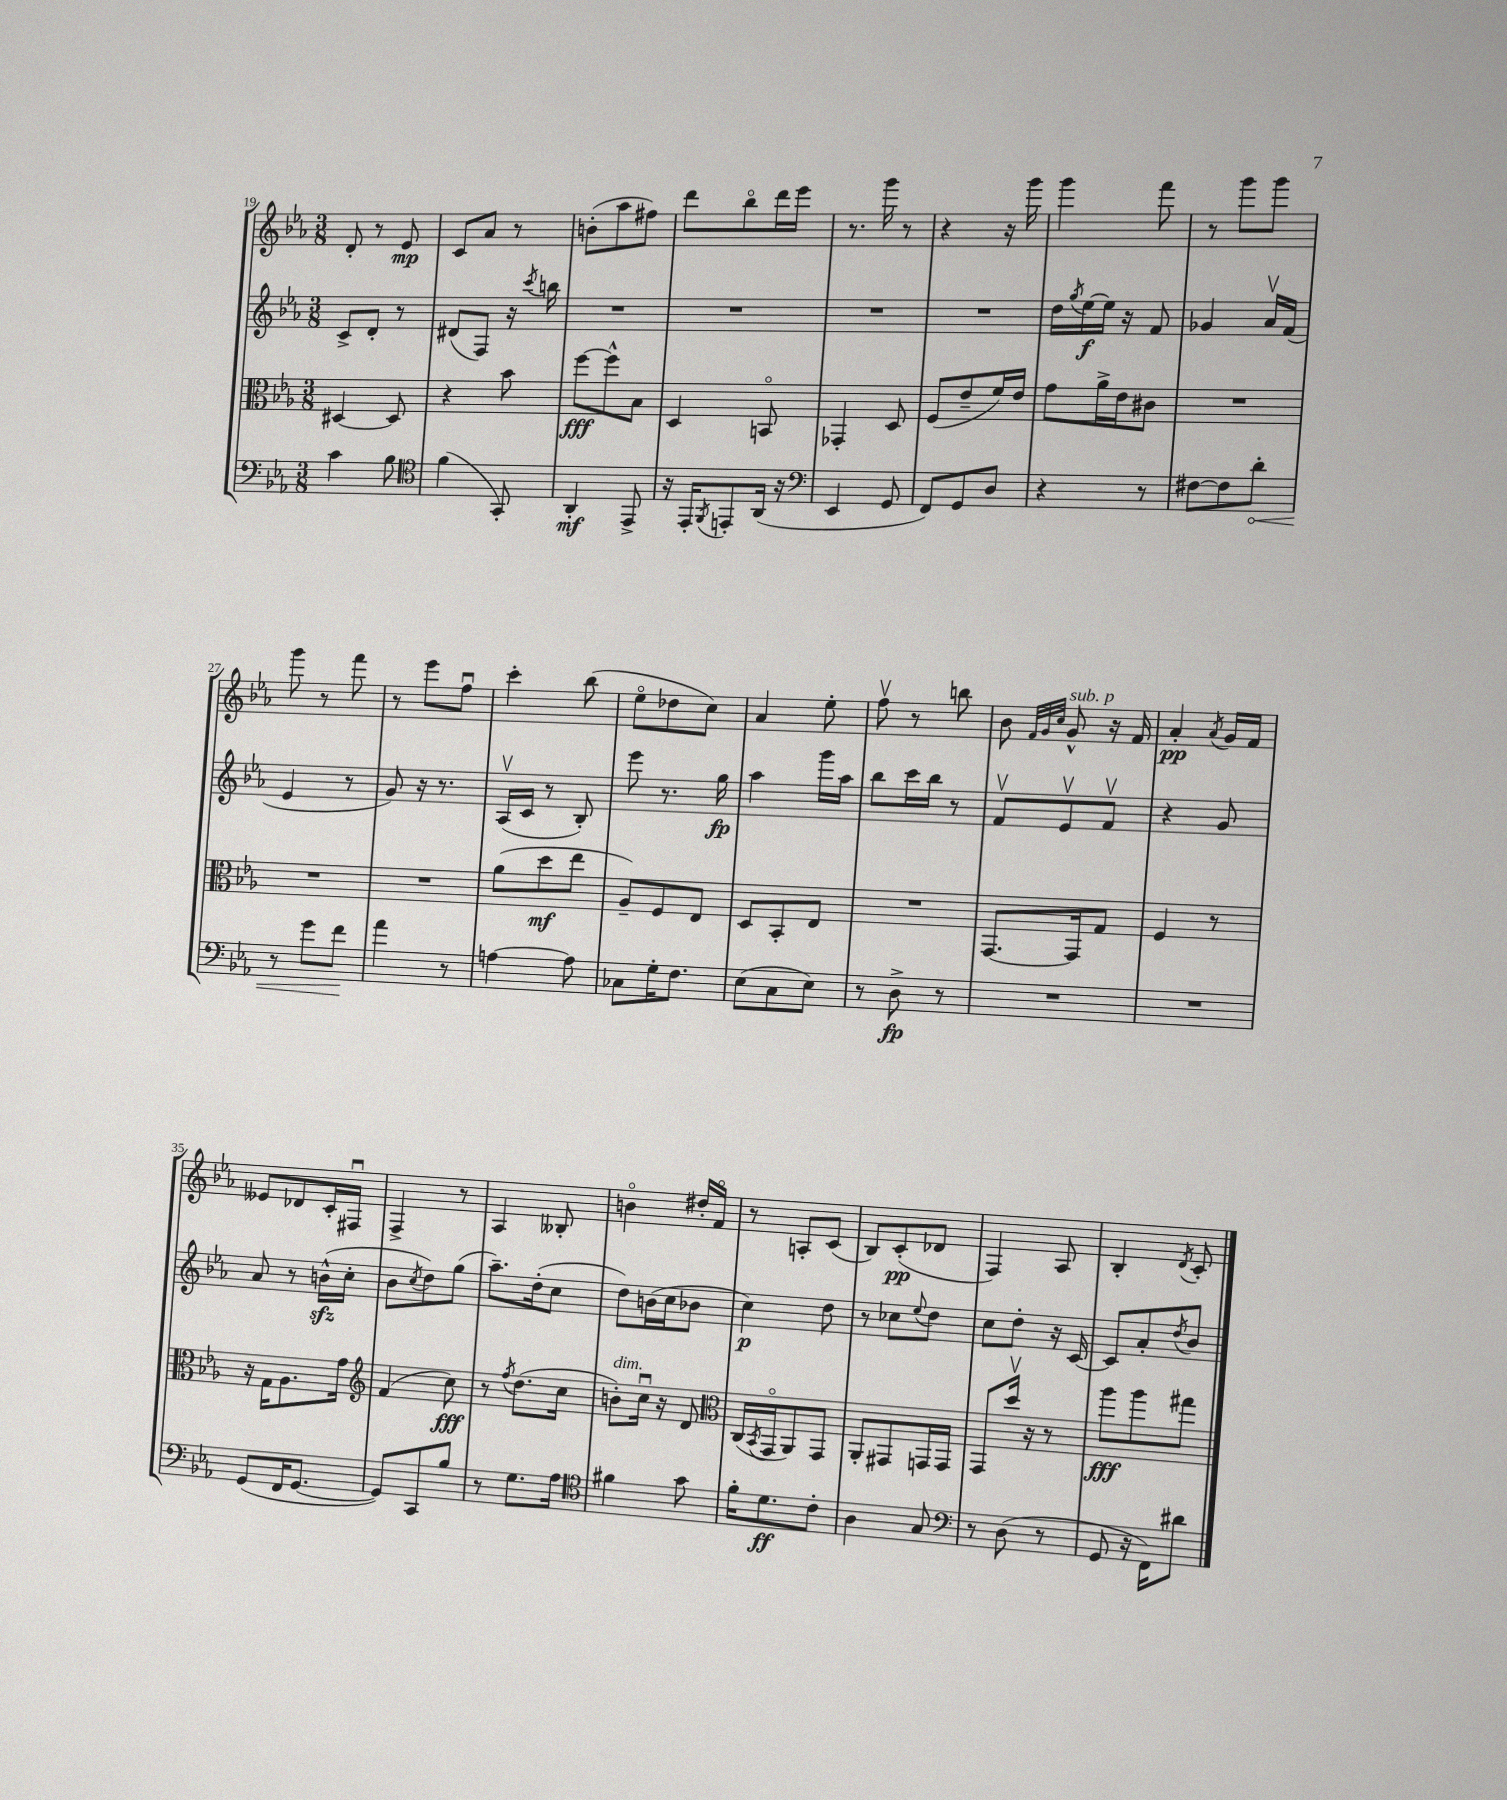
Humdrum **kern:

**kern	**dynam	**kern	**dynam	**kern	**dynam	**kern	**dynam
*part4	*part4	*part3	*part3	*part2	*part2	*part1	*part1
*staff4	*staff4	*staff3	*staff3	*staff2	*staff2	*staff1	*staff1
*clefF4	*	*clefC3	*	*clefG2	*	*clefG2	*
*k[b-e-a-]	*	*k[b-e-a-]	*	*k[b-e-a-]	*	*k[b-e-a-]	*
*M3/8	*	*M3/8	*	*M3/8	*	*M3/8	*
=19	=19	=19	=19	=19	=19	=19	=19
4c\	.	[4D#X/	.	8c^/L	.	8d'/	.
.	.	.	.	8d'/J	.	8r	.
8B-\	.	8D#/]	.	8r	.	8e-/	mp
=20	=20	=20	=20	=20	=20	=20	=20
*clefC4	*	*	*	*	*	*	*
(4f\	.	4r	.	(8d#X/L	.	8c/L	.
.	.	.	.	8F/J)	.	8a-/J	.
8GG'/)	.	8b-\	.	16r	.	8r	.
.	.	.	.	8qccc/	.	.	.
.	.	.	.	16bbn\	.	.	.
=21	=21	=21	=21	=21	=21	=21	=21
4AA-'/	mf	[8ff\L	fff	4.r	.	(8bn'\L	.
.	.	8ff^^\]	.	.	.	8aa-\	.
8EE-^/	.	8B-\J	.	.	.	8ff#X\J)	.
=22	=22	=22	=22	=22	=22	=22	=22
16r	.	4D/	.	4.r	.	8ddd\L	.
16EE-'/KL	.	.	.	.	.	.	.
8qFF/	.	.	.	.	.	.	.
8EEn'/	.	.	.	.	.	8bb-\	.
(16AA-/Jk	.	8BBn/	.	.	.	16ddd\L	.
16r	.	.	.	.	.	16eee-\JJ	.
=23	=23	=23	=23	=23	=23	=23	=23
*clefF4	*	*	*	*	*	*	*
4EE-/	.	4GG-X'/	.	4.r	.	8.r	.
.	.	.	.	.	.	16ggg\	.
8GG/	.	8D/	.	.	.	8r	.
=24	=24	=24	=24	=24	=24	=24	=24
8FF/L)	.	(8F/L	.	4.r	.	4r	.
8GG/	.	8e-~/	.	.	.	.	.
8D/J	.	16f/L)	.	.	.	16r	.
.	.	16e-/JJ	.	.	.	16ggg\	.
=25	=25	=25	=25	=25	=25	=25	=25
4r	.	8g\L	.	16dd\LL	.	4ggg\	.
.	.	.	.	8qgg/	.	.	.
.	.	.	.	[16ee-\	f	.	.
.	.	16a-^\L	.	16ee-\JJ]	.	.	.
.	.	16e-\J	.	16r	.	.	.
8r	.	8c#X\J	.	8f/	.	8fff\	.
=26	=26	=26	=26	=26	=26	=26	=26
[8F#X\L	.	4.r	.	4g-X/	.	8r	.
8F#\]	.	.	.	.	.	8ggg\L	.
!	!LO:HP:b	!	!	!	!	!	!
8d'\J	<	.	.	16a-v/LL	.	8ggg\J	.
.	.	.	.	(16f/JJ	.	.	.
!!LO:LB:g=z
=27	=27	=27	=27	=27	=27	=27	=27
8r	.	4.r	.	4e-/	.	8ggg\	.
8g\L	.	.	.	.	.	8r	.
8f\J	.	.	.	8r	.	8fff\	.
.	[	.	.	.	.	.	.
=28	=28	=28	=28	=28	=28	=28	=28
4a-\	.	4.r	.	8g/)	.	8r	.
.	.	.	.	16r	.	8eee-\L	.
.	.	.	.	8.r	.	.	.
8r	.	.	.	.	.	8ffu\J	.
=29	=29	=29	=29	=29	=29	=29	=29
[4An\	.	(8a-\L	.	(16A-v/LL	.	4ccc'\	.
.	.	.	.	16c/JJ	.	.	.
.	.	8dd\	mf	8r	.	.	.
8A\]	.	8ee-\J	.	8B-'/)	.	(8bb-\	.
=30	=30	=30	=30	=30	=30	=30	=30
8C-X\L	.	8A-~/L)	.	8eee-\	.	8ee-\L	.
16G'\K	.	8F/	.	8.r	.	8dd-X\	.
8.F\J	.	.	.	.	.	.	.
.	.	8E-/J	.	.	.	8cc\J)	.
.	.	.	.	16gg\	fp	.	.
=31	=31	=31	=31	=31	=31	=31	=31
(8E-\L	.	8D/L	.	4aa-\	.	4a-/	.
8C\	.	8BB-'/	.	.	.	.	.
8E-\J)	.	8E-/J	.	16ggg\LL	.	8ee-'\	.
.	.	.	.	16aa-\JJ	.	.	.
=32	=32	=32	=32	=32	=32	=32	=32
8r	.	4.r	.	8bb-\L	.	8ffv\	.
8D^\	fp	.	.	16ccc\L	.	8r	.
.	.	.	.	16bb-\JJ	.	.	.
8r	.	.	.	8r	.	8bbn\	.
=33	=33	=33	=33	=33	=33	=33	=33
4.r	.	[8.GG/L	.	8fv/L	.	8b-\	.
.	.	.	.	.	.	32qqf/LLL	.
.	.	.	.	.	.	32qqg/	.
.	.	.	.	.	.	32qqcc/JJJ	.
!	!	!	!	!	!	!LO:TX:a:i:t=sub. p	!
.	.	.	.	8e-v/	.	8g^^/	.
.	.	16GG/k]	.	.	.	.	.
.	.	8G/J	.	8fv/J	.	16r	.
.	.	.	.	.	.	16f/	.
=34	=34	=34	=34	=34	=34	=34	=34
4.r	.	4F/	.	4r	.	4a-'/	pp
.	.	.	.	.	.	8qa-/	.
.	.	8r	.	8g/	.	16g/LL	.
.	.	.	.	.	.	16f/JJ	.
!!LO:LB:g=z
=35	=35	=35	=35	=35	=35	=35	=35
(8GG/L	.	16r	.	8a-/	.	8e--X/L	.
.	.	16G\KL	.	.	.	.	.
16FF/K	.	8.A-\	.	8r	.	8d-X/	.
[8.GG/J	.	.	.	.	.	.	.
.	.	.	.	(16bnzz^^\LL	.	16c'/L	.
.	.	16g\Jk	.	16cc'\JJ	.	16F#Xu/JJ	.
=36	=36	=36	=36	=36	=36	=36	=36
*	*	*clefG2	*	*	*	*	*
8GG/L])	.	(4f/	.	8b-\L	.	4F^/	.
.	.	.	.	8qcc/	.	.	.
8CC/	.	.	.	8dd\)	.	.	.
8B-/J	.	8cc\)	fff	(8gg\J	.	8r	.
=37	=37	=37	=37	=37	=37	=37	=37
8r	.	8r	.	8.aa-~\L)	.	4A-/	.
.	.	8qff/	.	.	.	.	.
8.G\L	.	(8.dd\L	.	.	.	.	.
.	.	.	.	(16dd'\k	.	.	.
.	.	.	.	8cc\J	.	8B--X'/	.
16A-\Jk	.	16cc\Jk	.	.	.	.	.
=38	=38	=38	=38	=38	=38	=38	=38
*clefC4	*	*	*	*	*	*	*
!	!	!LO:TX:a:i:t=dim.	!	!	!	!	!
4f#X\	.	8bn'\L)	.	8dd\L)	.	4bn\	.
.	.	16ccu\Jk	.	(16bn\L	.	.	.
.	.	16r	.	16cc\J	.	.	.
8g\	.	8d/	.	8b-X\J	.	16dd#X'/LL	.
.	.	.	.	.	.	16f/JJ	.
=39	=39	=39	=39	=39	=39	=39	=39
*	*	*clefC3	*	*	*	*	*
16f'\KL	.	(16C/LL	.	4cc\)	p	8r	.
.	.	8qBB-/	.	.	.	.	.
8.d\	ff	16GG/J	.	.	.	.	.
.	.	8AA-/)	.	.	.	8An'/L	.
8c'\J	.	8GG/J	.	8dd\	.	(8c/J	.
=40	=40	=40	=40	=40	=40	=40	=40
4A-\	.	8AA-'/L	.	8r	.	8B-/L)	.
.	.	8GG#X/	.	8cc-X\L	.	(8c'/	pp
.	.	.	.	8qqee-/	.	.	.
8G/	.	16GGn/L	.	8dd\J	.	8d-X/J	.
.	.	16GG/JJ	.	.	.	.	.
=41	=41	=41	=41	=41	=41	=41	=41
*clefF4	*	*	*	*	*	*	*
8r	.	8GG/L	.	8cc\L	.	4F/)	.
(8D\	.	16ddv/Jk	.	8dd'\J	.	.	.
.	.	16r	.	.	.	.	.
8r	.	8r	.	16r	.	8A-/	.
.	.	.	.	[16c/	.	.	.
=42	=42	=42	=42	=42	=42	=42	=42
8GG/	.	8aa-\L	fff	8c/L]	.	4B-'/	.
16r	.	8aa-\	.	8a-'/	.	.	.
16FF\KL)	.	.	.	.	.	.	.
.	.	.	.	8qdd/	.	8qd/	.
8d#X\J	.	8gg#X\J	.	8b-/J	.	8c'/	.
==	==	==	==	==	==	==	==
*-	*-	*-	*-	*-	*-	*-	*-
